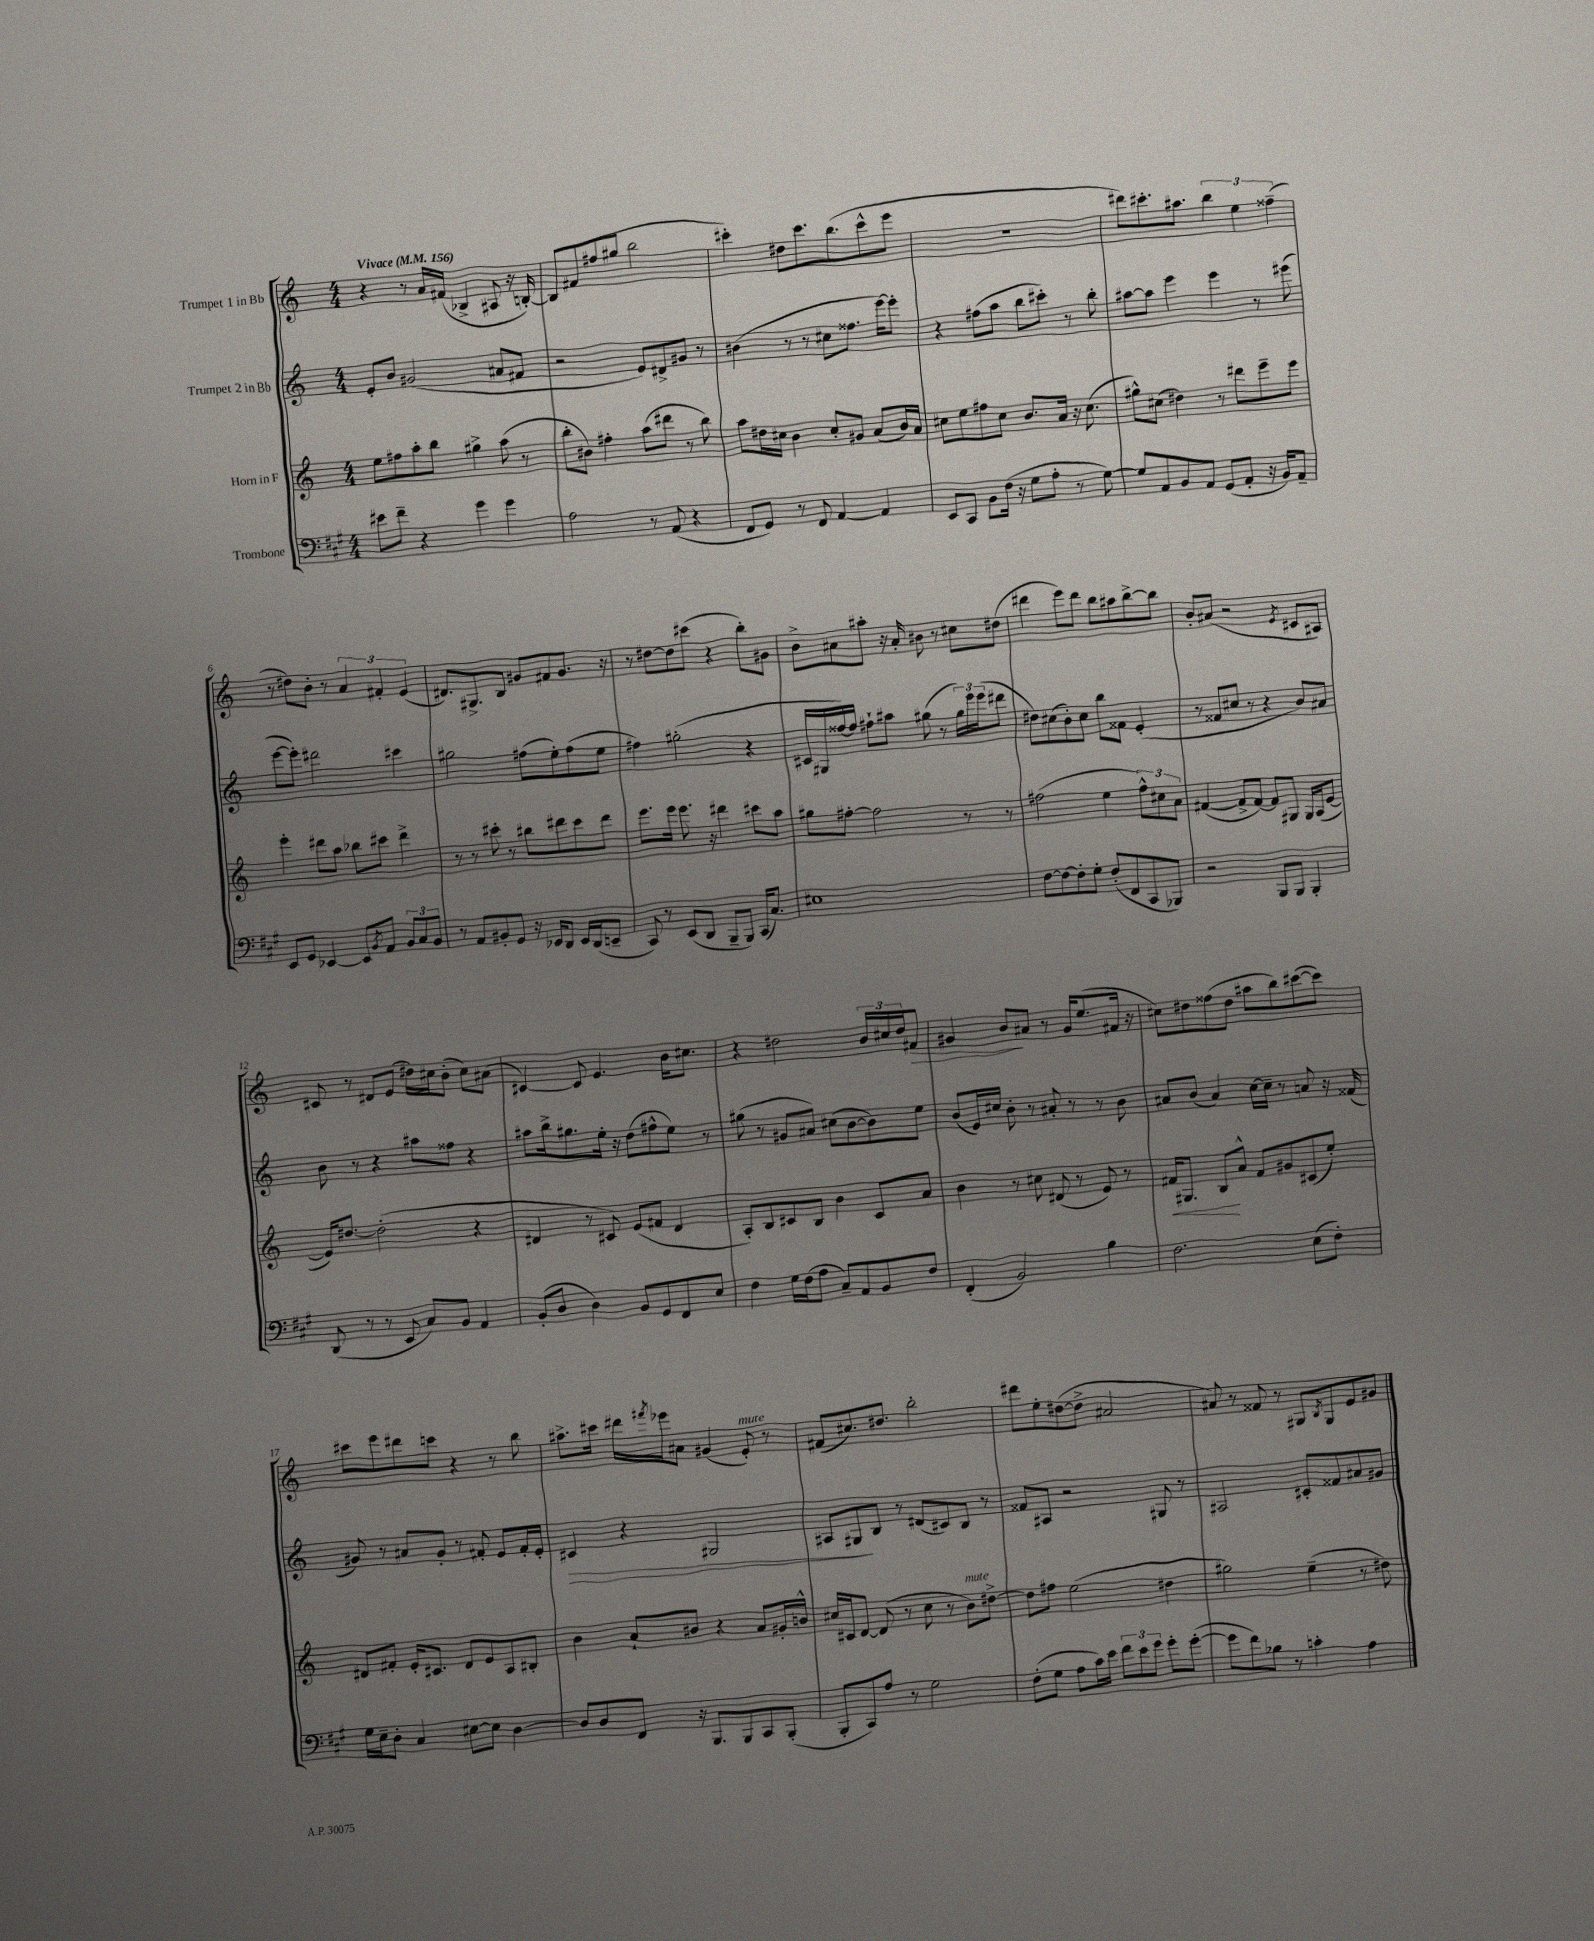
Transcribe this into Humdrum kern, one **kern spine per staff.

**kern	**kern	**dynam	**kern	**dynam	**kern	**dynam
*part4	*part3	*part3	*part2	*part2	*part1	*part1
*staff4	*staff3	*staff3	*staff2	*staff2	*staff1	*staff1
*I"Trombone	*I"Horn in F	*	*I"Trumpet 2 in Bb	*	*I"Trumpet 1 in Bb	*
*clefF4	*clefG2	*	*clefG2	*	*clefG2	*
*k[f#c#g#]	*k[]	*	*k[]	*	*k[]	*
*M4/4	*M4/4	*	*M4/4	*	*M4/4	*
*MM156	*MM156	*	*MM156	*	*MM156	*
=1	=1	=1	=1	=1	=1	=1
!	!	!	!	!	!LO:TX:a:B:t=Vivace	!
8e#X\L	8ee\L	.	8e'/L	.	4r	.
8f#~\J	8ff#X\	.	8b/J	.	.	.
4r	8aa'\	.	(2g#X/	.	8r	.
.	8bb\J	.	.	.	16a/LL	.
.	.	.	.	.	(16f#X/JJ	.
4g#\	4gg#X^\	.	.	.	4B-X^/	.
4g#\	(8aa\	.	8a#X/L	.	8A#X/	.
.	8r	.	8f#X/J	.	16r	.
.	.	.	.	.	[16Bn'/)	.
=2	=2	=2	=2	=2	=2	=2
2A\	8bb'\L	.	2r	.	8B/L]	.
.	8b#X\J)	.	.	.	8f#X/	.
.	4ff#X'\	.	.	.	(8ff#X/	.
.	.	.	.	.	8gg#X/J	.
8r	(8aa\L	.	8e/L)	.	2bb\	.
(8AA/	8ddd#X\J	.	8d#X^/	.	.	.
4r	8r	.	8g#X/J	.	.	.
.	8bb\)	.	8r	.	.	.
=3	=3	=3	=3	=3	=3	=3
8FF#/L	8aa\L	.	(4b#X\	.	4ccc#X'\)	.
8GG#/J)	16dd#X\L	.	.	.	.	.
.	16cc#X\JJ	.	.	.	.	.
8r	4b\	.	8r	.	8dd#X\L	.
8FF#/	.	.	8r	.	8.ccc#\	.
[4AA/	8cc#'/L	.	8cc#X\L	.	.	.
.	.	.	.	.	(8.bb\	.
.	8g#X/J	.	8.ff##X\J	.	.	.
4AA/]	(8a/L	.	.	.	8ccc#^^\	.
.	.	.	[16eee\KL)	.	.	.
.	16b/L)	.	8eee'\J]	.	8eee\J	.
.	16a/JJ	.	.	.	.	.
=4	=4	=4	=4	=4	=4	=4
8EE/L	8cc#X\L	.	4r	.	1r	.
8CC#/J	8ee\	.	.	.	.	.
8BB\L	8ff#X\	.	(8ff#X\L	.	.	.
(16F#\Jk	8cc#\J	.	8aa\J	.	.	.
16r	.	.	.	.	.	.
8G#\L	8.b/L	.	8bb\L	.	.	.
8A'\J	.	.	8ccc#X'\J)	.	.	.
.	16a/Jk	.	.	.	.	.
8r	16r	.	8r	.	.	.
.	(8.cc#\	.	.	.	.	.
[8G#\)	.	.	8bb'\	.	.	.
=5	=5	=5	=5	=5	=5	=5
8G#/L]	8gg#X^^\L)	.	[8aa#X\L	.	8ddd#X\L)	.
8AA/	(8cc#X\J	.	8aa#\J]	.	8.ccc#X'\	.
8BB/	4dd#X\)	.	4eee\	.	.	.
.	.	.	.	.	8.aa#X\J	.
8AA/J	.	.	.	.	.	.
(8GG#/L	8r	.	4eee\	.	6bb\	.
8AA'/J	8ddd#X\L	.	.	.	.	.
.	.	.	.	.	6ee\	.
16r	8eee~\	.	8r	.	.	.
16BB/KL)	.	.	.	.	.	.
.	.	.	.	.	(6ff##X~\	.
8AA~/J	8eee\J	.	(8eee#X\	.	.	.
!!LO:LB:g=z
=6	=6	=6	=6	=6	=6	=6
8EE/L	4eee'\	.	[8eee\L	.	8r	.
8GG#/J	.	.	8eee'\J])	.	8dd#X\L)	.
[4EE-X/	8ddd#X\L	.	2ddd#X\	.	8b'\J	.
.	8aa\J	.	.	.	8r	.
8EE-/L]	8bb-X\L	.	.	.	6a/	.
8qBB/	.	.	.	.	.	.
8AA/J	8ccc#X\J	.	.	.	.	.
.	.	.	.	.	6f#X'/	.
12BB/L	4ddd#^\	.	4ccc#X\	.	.	.
12C#/	.	.	.	.	(6e/	.
12BB/J	.	.	.	.	.	.
=7	=7	=7	=7	=7	=7	=7
8r	8r	.	2gg#X\	.	8.d#X/L)	.
8AA/L	8r	.	.	.	.	.
.	.	.	.	.	8.G#X^/	.
8BB#X'/	8ccc#X'\	.	.	.	.	.
8GG#/J	8r	.	.	.	8B/J	.
16r	8bb#X\L	.	(8ff#X\L	.	8g#X/L	.
16EE-X/KL	.	.	.	.	.	.
8DD/J	8ddd#X\	.	8ee'\)	.	8f#X/	.
16EE-/LL	8ccc#\	.	(8ff#\	.	8.g#/J	.
(16DD/J	.	.	.	.	.	.
8EEn~/J	8ddd#\J	.	8ee\J	.	.	.
.	.	.	.	.	16r	.
=8	=8	=8	=8	=8	=8	=8
8CC#/)	8.eee\L	.	4ff#X\)	.	8r	.
8r	.	.	.	.	[8dd#X\L	.
.	16eee\Jk	.	.	.	.	.
(8EE/L	8.eee\	.	(2gg#X'\	.	8dd#\]	.
8DD/J	.	.	.	.	(8ccc#X\J	.
.	16r	.	.	.	.	.
8BBB~/L	4ddd#X\	.	.	.	4r	.
8BBB/J)	.	.	.	.	.	.
(16CC#/KL	8ccc#X\L	.	4r	.	8bb'\L)	.
8.C#/J)	.	.	.	.	.	.
.	8aa\J	.	.	.	8g#X\J	.
=9	=9	=9	=9	=9	=9	=9
1E#X	8gg#X\L	.	16c#X/LL	.	8b^\L	.
.	.	.	16G#X/	.	.	.
.	[8ff#X'\J	.	[16ff##X/)	.	8a#X\	.
.	.	.	16ff##/JJ]	.	.	.
.	2ff#\]	.	8ff#X`\L	.	8aa#X'\J	.
.	.	.	8aa#X\J	.	16r	.
.	.	.	.	.	16a#'/	.
.	.	.	(8gg#X\	.	8b#X\	.
.	.	.	8r	.	8r	.
.	8r	.	24gg#\LL)	.	8cc#X\L	.
.	.	.	24eee\	.	.	.
.	.	.	(24eee\J	.	.	.
.	8r	.	8ddd#X\J	.	(8dd#X\J	.
=10	=10	=10	=10	=10	=10	=10
[8F#\L	(2ff#X\	.	8dd#X\L)	.	4ddd#X\	.
8F#\_	.	.	(8cc#X\	.	.	.
8F#'\]	.	.	8b'\)	.	8eee\L)	.
8G#'\J	.	.	8cc#\J	.	8ddd#\J	.
(8F#'/L	4ee\	.	8bb\L	.	8bb\L	.
8FF#/	.	.	8f##X\J	.	8aa#X\	.
8CC#/	12ff#^^\L)	.	(4e'/	.	[8bb^\	.
.	12cc#X\	.	.	.	.	.
8BBB-X/J)	.	.	.	.	8bb\J]	.
.	12a\J	.	.	.	.	.
=11	=11	=11	=11	=11	=11	=11
2r	([4f#X/	.	8r	.	8b'/L	.
.	.	.	8f##X/L	.	(8a#X/J	.
.	8f#^/L]	.	8cc#X/J	.	2r	.
.	[8f#/J)	.	8r	.	.	.
8BBB/L	8f#/L]	.	4r	.	.	.
8BBB/J	8G#X/J	.	.	.	.	.
.	.	.	.	.	8qe/	.
4BBB'/	16G#/LL	.	8b/L)	.	8c#X/L	.
.	(16A/J	.	.	.	.	.
.	[8e/J	.	8a#X/J	.	8A#X/J)	.
!!LO:LB:g=z
=12	=12	=12	=12	=12	=12	=12
(8DD/	16e/KL])	.	8b\	.	8c#X/	.
.	[8.dd#X/J	.	.	.	.	.
8r	.	.	8r	.	8r	.
8r	(2dd#'\]	.	4r	.	8d#X/L	.
8EE/	.	.	.	.	(8e/J	.
8C#/L)	.	.	8aa#X\L	.	16dd#X\LL)	.
.	.	.	.	.	16cc#X\J	.
8BB/J	.	.	8ff##X\J	.	(8b'\J	.
4AA/	4r	.	4r	.	8cc#\L)	.
.	.	.	.	.	(8a#X\J	.
=13	=13	=13	=13	=13	=13	=13
(8BB'/L	4d#X/	.	8aa#X\L	.	[4c#X/)	.
8D/J	.	.	16bb^\k	.	.	.
.	.	.	8.gg#X\	.	.	.
4D\)	8r	.	.	.	8c#/]	.
.	8c#X/)	.	16ee'\Jk	.	4.e/	.
.	.	.	16r	.	.	.
8BB/L	(8e/L	.	(8dd\L	.	.	.
8GG#/	8f#X/J	.	8ff#X^^\	.	.	.
8FF#/	4d#/	.	8ee\J)	.	16b\KL	.
.	.	.	.	.	8.cc#X\J	.
8E/J	.	.	8r	.	.	.
=14	=14	=14	=14	=14	=14	=14
4F#\	8A'/L)	.	(8gg#X\	.	4r	.
.	8B/	.	8r	.	.	.
16G#\LL	8c#X/	.	8g#X/L	.	2dd#X\	.
(16F#\J	.	.	.	.	.	.
8A\J	8B/J	.	8a#X/J)	.	.	.
8C#~/L)	4b\	.	(8cc#X\L	.	.	.
8AA/	.	.	[8b\	.	.	.
8BB/	8c#/L	.	8b\])	.	24b/LL	.
.	.	.	.	.	24cc#X/	.
.	.	.	.	.	24dd#/J	.
!	!	!	!	!	!	!LO:HP:b
8F#/J	8a/J	.	8ee\J	.	8f#X/J	>
=15	=15	=15	=15	=15	=15	=15
(4FF#'/	4b\	.	(8b/L	.	4g#X/	.
.	.	.	16e/L)	.	.	.
.	.	.	16cc#X/JJ	.	.	.
2BB/)	8r	.	8b'\	.	8b/L	.
.	8cc#X\	.	8r	.	8a#X/J	]
.	(8d#X/	.	8a#X'/	.	8r	.
.	8r	.	8r	.	16g#/KL	.
.	.	.	.	.	(8.ee/	.
4B\	8e/)	.	8r	.	.	.
.	8r	.	8b\	.	16f#X/Jk	.
.	.	.	.	.	16r	.
=16	=16	=16	=16	=16	=16	=16
!	!	!LO:HP:b	!	!	!	!
2.F#\	16f#X/KL	<	8a#X/L	.	8cc#X\L)	.
.	8.G#X/J	.	.	.	.	.
.	.	.	(8b/J	.	8dd#X\	.
.	8B/L	.	4a#/)	.	(8ff##X\	.
.	8a^^/J	[	.	.	8dd#\J	.
.	8f#/L	.	[16cc\LL	.	8aa#X\L	.
.	.	.	16cc~\JJ]	.	.	.
.	8g#X/	.	8r	.	8bb\)	.
(8E\L	(8c#X/	.	8an/	.	([8ccc#X\	.
8F#'\J)	8ee'/J)	.	16r	.	8ccc#\J])	.
.	.	.	(16f##X/	.	.	.
!!LO:LB:g=z
=17	=17	=17	=17	=17	=17	=17
16G#\LL	8d#X/L	.	8g#X/)	.	8ccc#X\L	.
16E~\J	.	.	.	.	.	.
8D'\J	8f#X'/J	.	8r	.	8eee\	.
4C#/	16e'/KL	.	8a#X/L	.	8ddd#X\	.
.	8.c#X/J	.	.	.	.	.
.	.	.	8g#'/J	.	8cccn\J	.
[8E#X\L	8d#/L	.	8r	.	4r	.
8E#\J]	8e/	.	8f#X'/	.	.	.
[4D\	8A/	.	8e/L	.	8r	.
.	8B#X'/J	.	16f#'/L	.	8bb\	.
.	.	.	16e'/JJ	.	.	.
=18	=18	=18	=18	=18	=18	=18
!	!	!	!	!LO:HP:b	!	!
8D/L]	4b\	.	4c#X/	>	8.aa#X^\L	.
8D/	.	.	.	.	.	.
.	.	.	.	.	16ccc#X\Jk	.
8FF#/J	8a`/L	.	4r	.	16ddd#X\LL	.
.	.	.	.	.	8qfff#X/	.
.	.	.	.	.	16eee-X\J	.
16r	8b#X/J	.	.	.	8a#X\J	.
8.BBB/L	.	.	.	.	.	.
.	4r	.	2G#X/	.	(4g#X/	.
8BBB/	.	.	.	.	.	.
!	!	!	!	!	!LO:TX:a:i:t=mute	!
8CC#/	8a/L	.	.	.	8e'/)	.
(8BBB'/J	16g#X'/L	.	.	.	8r	.
.	16bn^^/JJ	.	.	.	.	.
=19	=19	=19	=19	=19	=19	=19
8BBB'/L	16cc#X/LL	.	8A#X/L	.	(8f#X/L	.
.	16c#X/J	.	.	.	.	.
8CC#/)	[8d/J	.	8G#X/	.	8.cc#X/)	.
8A/J	(8d/]	.	8B/J	]	.	.
.	.	.	.	.	8.dd#X/J	.
8r	8r	.	8r	.	.	.
2G#\	8cc#\	.	(8d#X/L	.	2bb'\	.
.	8r	.	8c#X/)	.	.	.
!	!LO:TX:a:i:t=mute	!	!	!	!	!
.	8b\L)	.	8B/J	.	.	.
.	[8dd#X^\J	.	8r	.	.	.
=20	=20	=20	=20	=20	=20	=20
(8F#'\L	8dd#\L]	.	8f##X/L	.	8ddd#X\L	.
8G#\J	8ff#X\J	.	8A#X/J	.	8ee'\	.
8A\L	(2ee\	.	2r	.	([8dd#X\	.
16c#\L)	.	.	.	.	8dd#^\J]	.
16e\JJ	.	.	.	.	.	.
12f#\L	.	.	.	.	2a#X/	.
12e\	.	.	.	.	.	.
12g#\J	.	.	.	.	.	.
8g#'\L	4dd#X\	.	8G#X/	.	.	.
([8g#'\J	.	.	8r	.	.	.
=21	=21	=21	=21	=21	=21	=21
8g#\L]	2gg#X\)	.	2A#X/	.	8a#X/)	.
8f#\)	.	.	.	.	8r	.
8B-X\J	.	.	.	.	8f##X/	.
8r	.	.	.	.	8r	.
4cn'\	(4ee~\	.	8c#X'/L	.	8G#X/L	.
.	.	.	.	.	8qB/	.
.	.	.	8f##X/	.	8G#/	.
4A\	8r	.	8a#X/	.	8e/	.
.	8dd#X\)	.	8g#X/J	.	8g#X/J	.
==	==	==	==	==	==	==
*-	*-	*-	*-	*-	*-	*-
